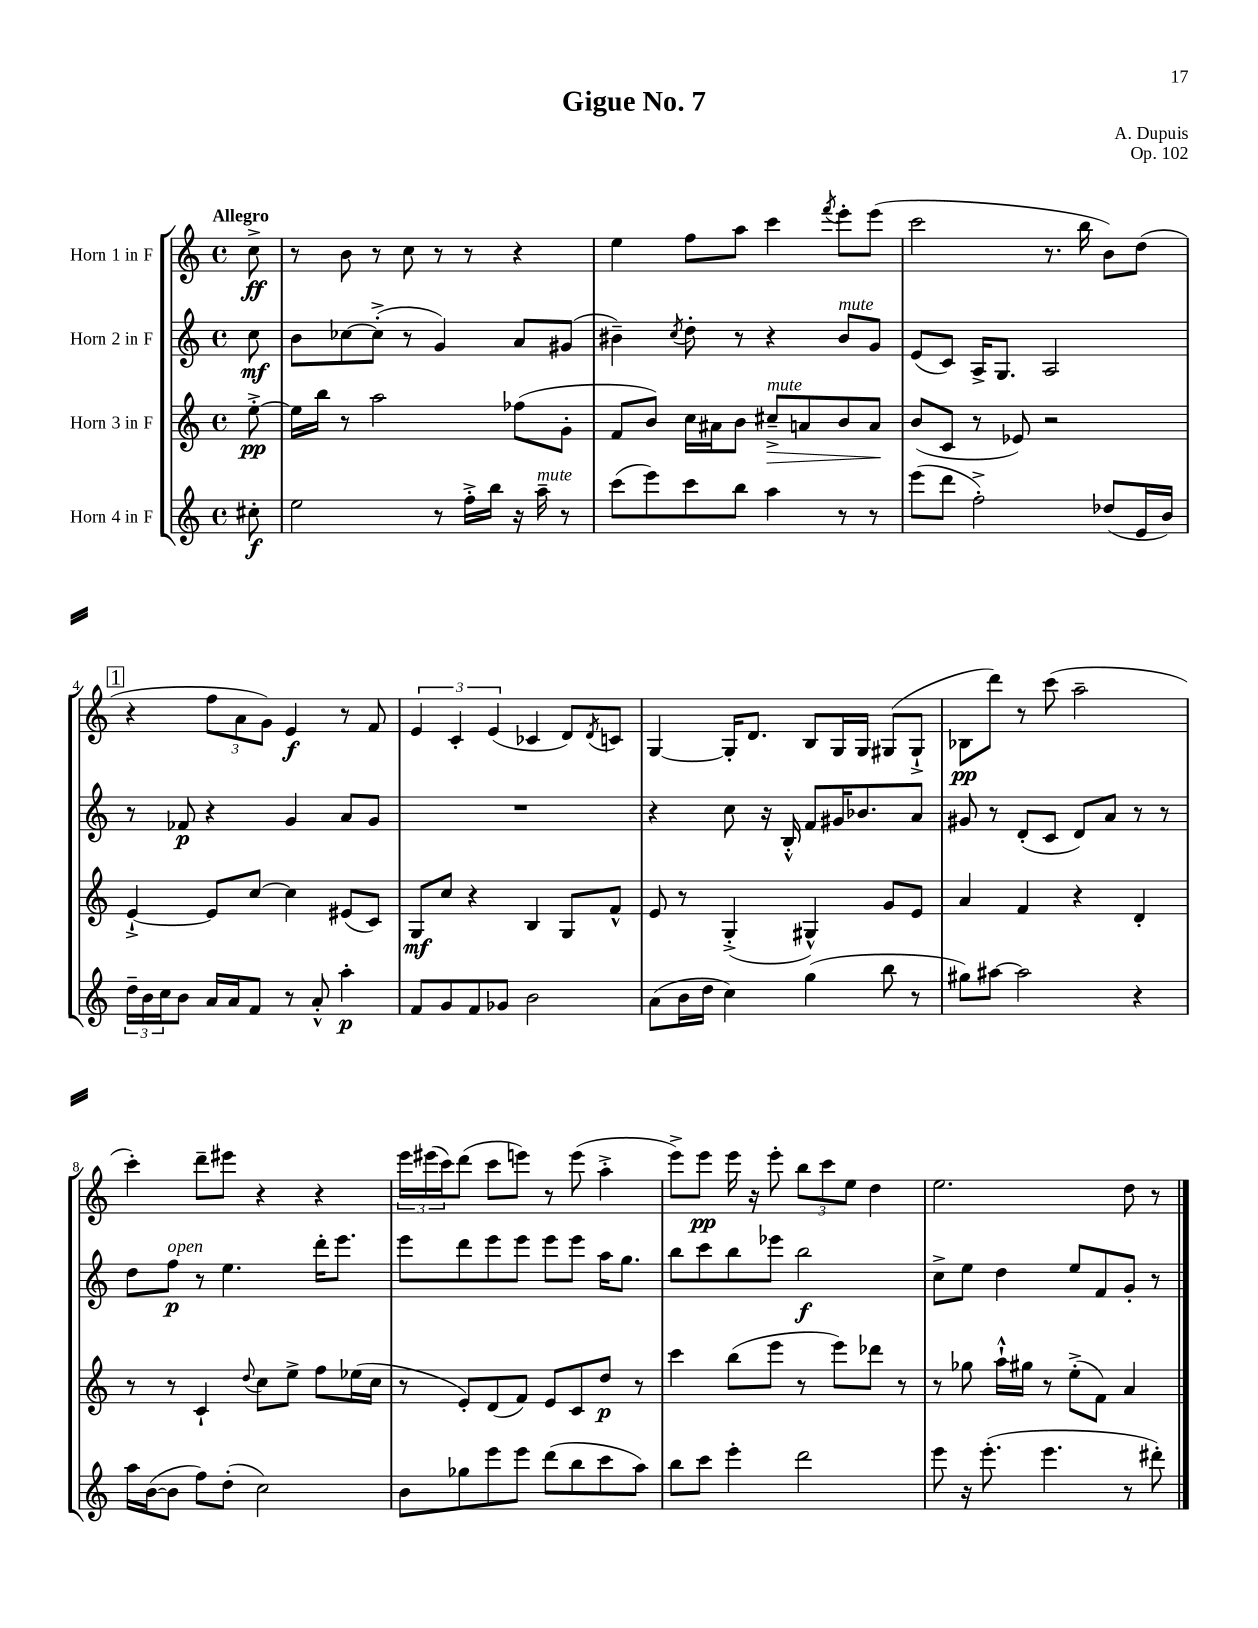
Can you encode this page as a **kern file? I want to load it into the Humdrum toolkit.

**kern	**kern	**kern	**kern
*staff4	*staff3	*staff2	*staff1
*clefG2	*clefG2	*clefG2	*clefG2
*k[]	*k[]	*k[]	*k[]
*M4/4	*M4/4	*M4/4	*M4/4
*met(c)	*met(c)	*met(c)	*met(c)
8cc#'\	[8ee'^\	8cc\	8cc^\
=	=	=	=
2ee\	16ee\]LL	8b\L	8r
.	16bb\JJ	.	.
.	8r	[8cc-\	8b\
.	2aa\	(8cc-'^\]J	8r
.	.	8r	8cc\
8r	.	4g/)	8r
16ff'^\LL	.	.	8r
16bb\JJ	.	.	.
16r	(8ff-\L	8a/L	4r
16aa~\	.	.	.
8r	8g'\J	(8g#/J	.
=	=	=	=
(8ccc\L	8f/L	4b#~\)	4ee\
8eee\)	8b/J)	.	.
.	.	8qcc/	.
8ccc\	16cc\LL	8dd'\	8ff\L
.	16a#\J	.	.
8bb\J	8b\J	8r	8aa\J
4aa\	8cc#~^/L	4r	4ccc\
.	8a/	.	.
.	.	.	8qfff/
8r	8b/	8b#/L	8eee'\L
8r	8a/J	8g/J	(8eee\J
=	=	=	=
(8eee\L	(8b/L	(8e/L	2ccc\
8ddd\J	8c/J	8c/J)	.
2ff'^\)	8r	16A^/LK	.
.	.	8.G/J	.
.	8e-/)	.	.
.	2r	2A/	8.r
.	.	.	16bb\
(8dd-/L	.	.	8b\L)
16e/L	.	.	(8dd\J
16b/JJ)	.	.	.
=	=	=	=
24dd~\LL	[4e`^/	8r	4r
24b\	.	.	.
24cc\J	.	.	.
8b\J	.	8f-/	.
16a/LL	8e/]L	4r	12ff\L
16a/J	.	.	.
.	.	.	12a\
8f/J	[8cc/J	.	.
.	.	.	12g\J)
8r	4cc\]	4g/	4e/
8a'^^/	.	.	.
4aa'\	(8e#/L	8a/L	8r
.	8c/J)	8g/J	8f/
=	=	=	=
8f/L	8G/L	1r	6e/
8g/	8cc/J	.	.
.	.	.	6c'/
8f/	4r	.	.
.	.	.	(6e/
8g-/J	.	.	.
2b\	4B/	.	4c-/
.	8G/L	.	8d/L)
.	.	.	8qd/
.	8f^^/J	.	8c/J
=	=	=	=
(8a\L	8e/	4r	[4G/
16b\L	8r	.	.
16dd\JJ	.	.	.
4cc\)	(4G'^/	8cc\	16G'/]LK
.	.	.	8.d/J
.	.	16r	.
.	.	16B'^^/	.
(4gg\	4G#^^/)	8f/L	8B/L
.	.	16g#/K	16G/L
.	.	8.b-/	16G/JJ
8bb\	8g/L	.	(8G#/L
8r	8e/J	8a/J	8G#`^/J
=	=	=	=
8gg#\L)	4a/	8g#/	8B-\L
[8aa#\J	.	8r	8ddd\J)
2aa#\]	4f/	(8d'/L	8r
.	.	8c/J	(8ccc\
.	4r	8d/L)	2aa~\
.	.	8a/J	.
4r	4d'/	8r	.
.	.	8r	.
=	=	=	=
16aa\LL	8r	8dd\L	4ccc'\)
([16b\J	.	.	.
8b\]J	8r	8ff\J	.
8ff\L)	4c`/	8r	8ddd~\L
(8dd'\J	.	4.ee\	8eee#\J
.	8qqdd/	.	.
2cc\)	8cc\L	.	4r
.	8ee^\J	.	.
.	8ff\L	16ddd'\LK	4r
.	.	8.eee\J	.
.	(16ee-\L	.	.
.	16cc\JJ	.	.
=	=	=	=
8b\L	8r	8eee\L	24eee\LL
.	.	.	(24eee#\
.	.	.	24ccc\J)
8gg-\	8e'/L)	8ddd\	(8ddd\J
8eee\	(8d/	8eee\	8ccc\L
8eee\J	8f/J)	8eee\J	8eee\J)
(8ddd\L	8e/L	8eee\L	8r
8bb\	8c/	8eee\J	(8eee\
8ccc\	8dd/J	16aa\LK	4aa'^\
.	.	8.gg\J	.
8aa\J)	8r	.	.
=	=	=	=
8bb\L	4ccc\	8bb\L	8eee^\L)
8ccc\J	.	8ccc\	8eee\J
4eee'\	(8bb\L	8bb\	16eee\
.	.	.	16r
.	8eee\J	8eee-\J	8eee'\
2ddd\	8r	2bb\	12bb\L
.	.	.	12ccc\
.	8eee\L)	.	.
.	.	.	12ee\J
.	8ddd-\J	.	4dd\
.	8r	.	.
=	=	=	=
8eee\	8r	8cc^\L	2.ee\
16r	8gg-\	8ee\J	.
(8.eee'\	.	.	.
.	16aa`^^\LL	4dd\	.
.	16gg#\JJ	.	.
4.eee\	8r	.	.
.	(8ee'^\L	8ee/L	.
.	8f\J)	8f/	.
8r	4a/	8g'/J	8dd\
8ddd#'\)	.	8r	8r
==	==	==	==
*-	*-	*-	*-
